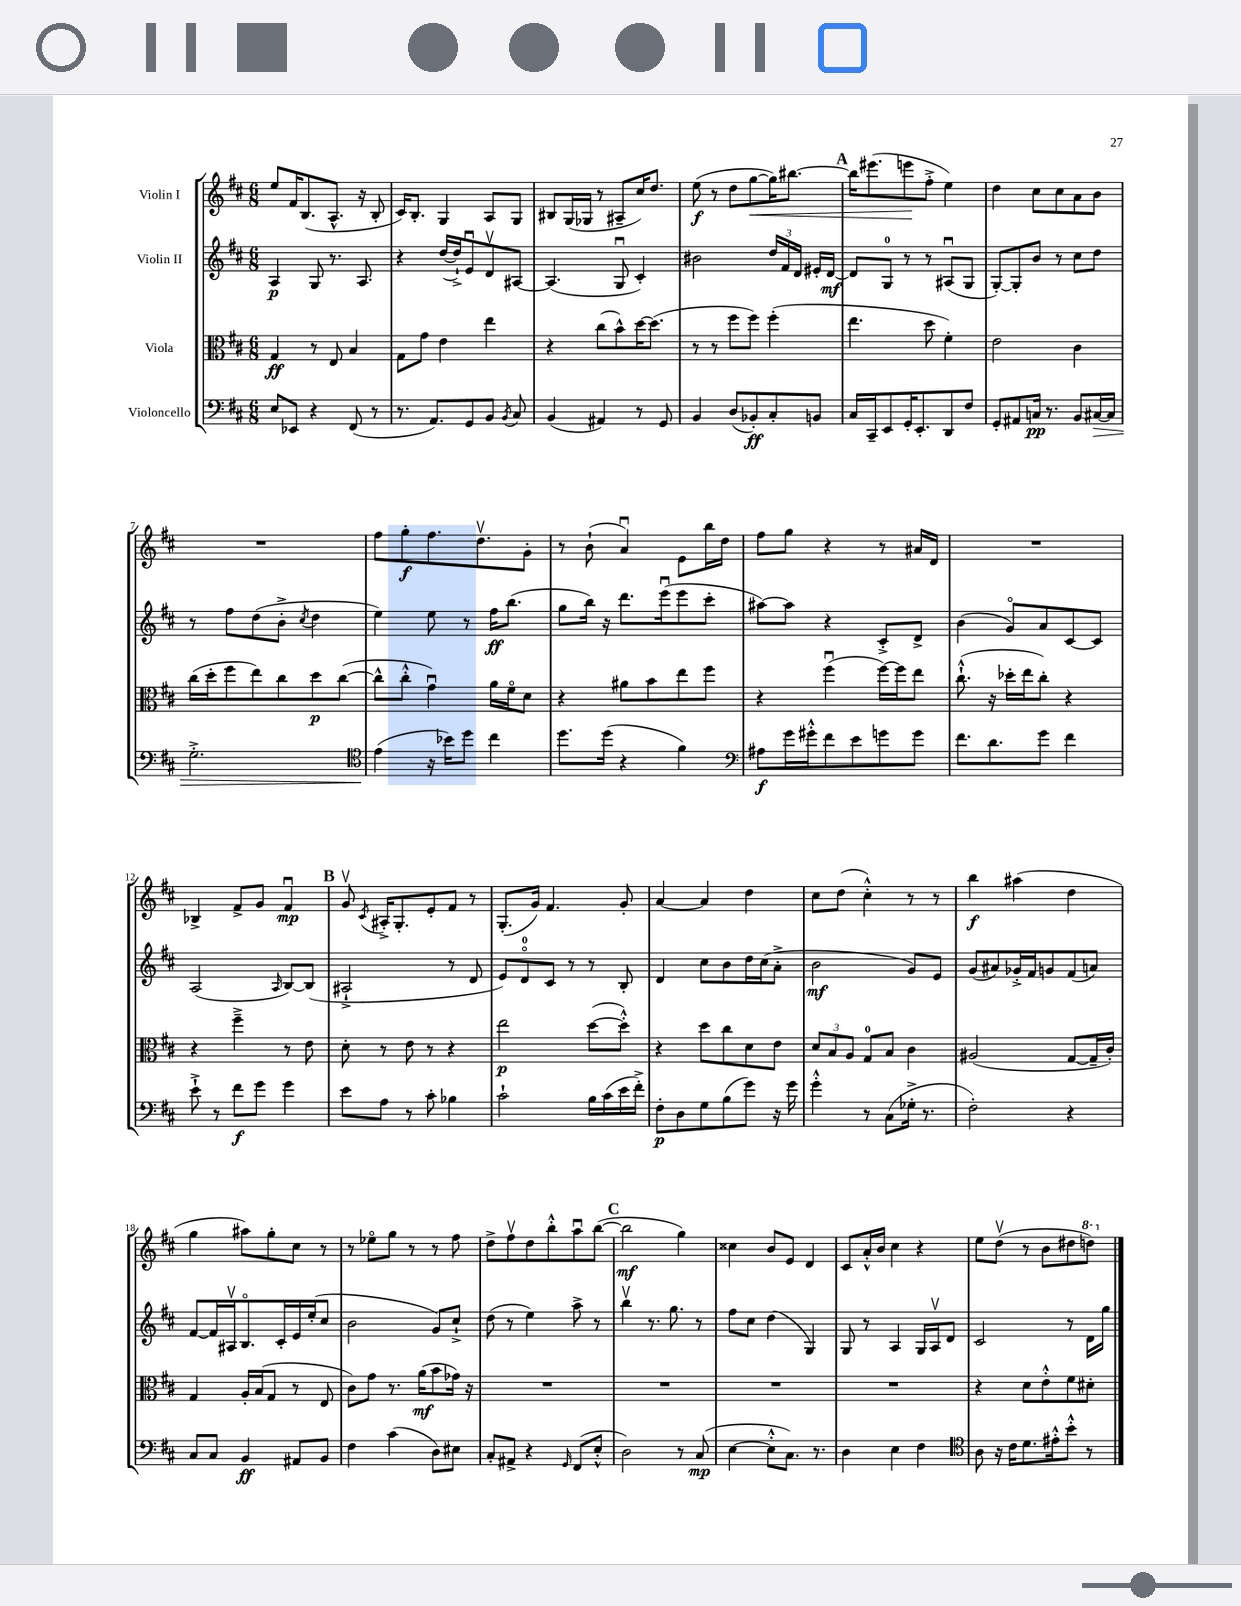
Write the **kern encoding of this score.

**kern	**dynam	**kern	**dynam	**kern	**dynam	**kern	**dynam
*part4	*part4	*part3	*part3	*part2	*part2	*part1	*part1
*staff4	*staff4	*staff3	*staff3	*staff2	*staff2	*staff1	*staff1
*I"Violoncello	*	*I"Viola	*	*I"Violin II	*	*I"Violin I	*
*clefF4	*	*clefC3	*	*clefG2	*	*clefG2	*
*k[f#c#]	*	*k[f#c#]	*	*k[f#c#]	*	*k[f#c#]	*
*M6/8	*	*M6/8	*	*M6/8	*	*M6/8	*
=1	=1	=1	=1	=1	=1	=1	=1
8E/L	.	4G/	ff	4A/	p	8ee/L	.
8EE-X/J	.	.	.	.	.	16f#/K	.
.	.	.	.	.	.	(8.B/	.
4r	.	8r	.	8G/	.	.	.
.	.	8E/	.	8.r	.	8.A^^/J	.
(8FF#/	.	4B/	.	.	.	.	.
.	.	.	.	8.A/	.	16r	.
8r	.	.	.	.	.	8B'/	.
=2	=2	=2	=2	=2	=2	=2	=2
8.r	.	8G\L	.	4r	.	16c#/KL)	.
.	.	.	.	.	.	8.B'/J	.
.	.	8g\J	.	.	.	.	.
8.AA/L)	.	.	.	.	.	.	.
.	.	4e\	.	([16dd/LL	.	4G/	.
.	.	.	.	16dd`^/J])	.	.	.
8GG/	.	.	.	8eu/	.	.	.
8BB/J	.	4ee\	.	8dv/	.	8A/L	.
8qBB/	.	.	.	.	.	.	.
8C#/	.	.	.	[8A#X/J	.	8G/J	.
=3	=3	=3	=3	=3	=3	=3	=3
(4BB/	.	4r	.	(4.A#/]	.	8B#X/L	.
.	.	.	.	.	.	(16G/L	.
.	.	.	.	.	.	16G-X/JJ	.
4AA#X/)	.	(8cc#\L	.	.	.	8r	.
.	.	8b^^\)	.	8Gu/	.	8A#X~/L	.
8r	.	[16dd\K	.	4c#'/)	.	16cc#/K)	.
.	.	(8.dd\J]	.	.	.	8.dd/J	.
8GG/	.	.	.	.	.	.	.
=4	=4	=4	=4	=4	=4	=4	=4
4BB/	.	8r	.	2b#X\	.	(8ee\	f
.	.	8r	.	.	.	8r	.
(8D/L	.	8ff#\L	.	.	.	8dd\L	.
!	!	!	!	!	!	!	!LO:HP:b
8BB-X'/)	ff	8ff#\J)	.	.	.	[8gg\	<
8C#'/	.	(4ff#'\	.	24dd/LL	.	16gg\K])	.
.	.	.	.	24f#/	.	.	.
.	.	.	.	.	.	[8.bb#X\J	.
.	.	.	.	24d/JJ	.	.	.
8BBn/J	.	.	.	16e#X'/LL	.	.	.
.	.	.	.	[16d/JJ	mf	.	.
!!LO:REH:place=s1:t=A
=5	=5	=5	=5	=5	=5	=5	=5
16C#/LL	.	4.ee\	.	8d/L]	.	16bb#\KL]	.
16CC#~/J	.	.	.	.	.	(8.eee#X\	.
8EE/	.	.	.	8G/J	.	.	.
16GG'/K	.	.	.	8r	.	8eeen\	.
8.EE'/	.	.	.	.	.	.	.
.	.	8dd\	.	8r	.	8ff#'^\J	[
8DD/	.	4f#'\)	.	(8A#Xu/L	.	4ee\)	.
8F#/J	.	.	.	8G/J	.	.	.
=6	=6	=6	=6	=6	=6	=6	=6
8GG'/L	.	2e\	.	[8G'/L)	.	4dd\	.
8AA#X/	.	.	.	8G'/]	.	.	.
16Cn/Jk	pp	.	.	8b/J	.	8cc#\L	.
8.r	.	.	.	.	.	.	.
.	.	.	.	8r	.	8cc#\	.
8BB/L	.	4c#\	.	8cc#\L	.	8a\	.
!	!LO:HP:b	!	!	!	!	!	!
[16C#X/L	>	.	.	8dd\J	.	8b\J	.
16C#/JJ]	.	.	.	.	.	.	.
!!LO:LB:g=z
=7	=7	=7	=7	=7	=7	=7	=7
2.G'^\	.	(16cc#\LL	.	8r	.	2.r	.
.	.	16dd'\J	.	.	.	.	.
.	.	8ff#\	.	8ff#\L	.	.	.
.	.	8ee\)	.	(8dd\	.	.	.
.	.	8cc#\	.	8b'^\J	.	.	.
.	.	.	.	8qcc#/	.	.	.
.	.	8dd\	p	4dd\	.	.	.
.	.	([8cc#\J	.	.	.	.	.
=8	=8	=8	=8	=8	=8	=8	=8
*clefC4	*	*	*	*	*	*	*
(4e\	.	8cc#^^\L]	.	4ee\)	.	8ff#\L	.
.	.	8cc#'^^\J	.	.	.	8gg'\	f
16r	]	4gu\)	.	8ee\	.	8.ff#\	.
16b-X\KL)	.	.	.	.	.	.	.
8dd\J	.	.	.	8r	.	.	.
.	.	.	.	.	.	8.ddv\	.
4cc#\	.	16a\LL	.	16ff#\KL	ff	.	.
.	.	16f#\J	.	(8.bb\J	.	.	.
.	.	8d\J	.	.	.	8g'\J	.
=9	=9	=9	=9	=9	=9	=9	=9
8.dd\L	.	4r	.	8gg\L	.	8r	.
.	.	.	.	16bb\Jk)	.	(8b`\	.
(16dd\Jk	.	.	.	16r	.	.	.
4r	.	8a#X\L	.	8.ddd\L	.	4au/)	.
.	.	8b\	.	.	.	.	.
.	.	.	.	(16eeeu\k	.	.	.
4f#\)	.	8ee\	.	8eee\	.	8e\L	.
.	.	8ff#\J	.	8ccc#'\J	.	16bb\L	.
.	.	.	.	.	.	16dd\JJ	.
=10	=10	=10	=10	=10	=10	=10	=10
*clefF4	*	*	*	*	*	*	*
8A#X\L	f	4r	.	[8aa#X\L)	.	8ff#\L	.
16g\L	.	.	.	8aa#\J]	.	8gg\J	.
16g#X'^^\J	.	.	.	.	.	.	.
8f#\	.	(4ff#u\	.	4r	.	4r	.
8e\	.	.	.	.	.	.	.
8gn\	.	[16ff#\LL)	.	8c#'^/L	.	8r	.
.	.	16ff#\J]	.	.	.	.	.
8g\J	.	8ee\J	.	8d^/J	.	16a#X/LL	.
.	.	.	.	.	.	16d/JJ	.
=11	=11	=11	=11	=11	=11	=11	=11
8.f#\L	.	(8.cc#`^^\	.	(4b\	.	2.r	.
8.d\	.	16r	.	.	.	.	.
.	.	16dd-X'\LL	.	8g/L)	.	.	.
.	.	16ee\J	.	.	.	.	.
8g\J	.	8cc#'\J)	.	8a/	.	.	.
4f#\	.	4r	.	[8c#/	.	.	.
.	.	.	.	8c#/J]	.	.	.
!!LO:LB:g=z
=12	=12	=12	=12	=12	=12	=12	=12
8e`^\	.	4r	.	(2A/	.	4B-X^/	.
8r	.	.	.	.	.	.	.
8f#\L	f	4ff#~^\	.	.	.	8f#^/L	.
8g\J	.	.	.	.	.	8g/J	.
.	.	.	.	16qqA/	.	.	.
4g\	.	8r	.	[8B/L)	.	4f#u/	mp
.	.	8e\	.	(8B/J]	.	.	.
!!LO:REH:place=s1:t=B
=13	=13	=13	=13	=13	=13	=13	=13
8e\L	.	8d'\	.	2A#X`^/	.	8gv/	.
.	.	.	.	.	.	8qc#/	.
8A\J	.	8r	.	.	.	16A#X'^/KL	.
.	.	.	.	.	.	8.G'/	.
8r	.	8e\	.	.	.	.	.
8c#'\	.	8r	.	.	.	8e'/	.
4B-X\	.	4r	.	8r	.	8f#/J	.
.	.	.	.	8d/	.	8r	.
=14	=14	=14	=14	=14	=14	=14	=14
2c#`\	.	2ee\	p	8e/L)	.	(8.G'/L	.
.	.	.	.	8d/	.	.	.
.	.	.	.	.	.	16g/Jk)	.
.	.	.	.	8c#/J	.	4.f#/	.
.	.	.	.	8r	.	.	.
16B\LL	.	([8dd\L	.	8r	.	.	.
(16c#\	.	.	.	.	.	.	.
16e\	.	8dd'^^\J])	.	8B'/	.	8g'/	.
16f#'^\JJ)	.	.	.	.	.	.	.
=15	=15	=15	=15	=15	=15	=15	=15
8F#'\L	p	4r	.	4d/	.	[4a/	.
8D\	.	.	.	.	.	.	.
8G\	.	8dd\L	.	8cc#\L	.	4a/]	.
(8B\	.	8cc#\	.	8b\	.	.	.
8g\J)	.	8d\	.	16dd\L	.	4dd\	.
.	.	.	.	(16cc#\J	.	.	.
16r	.	8e\J	.	8a'^\J	.	.	.
16g\	.	.	.	.	.	.	.
=16	=16	=16	=16	=16	=16	=16	=16
4g'^^\	.	12d/L	.	2b\	mf	8cc#\L	.
.	.	12B/	.	.	.	.	.
.	.	.	.	.	.	(8dd\J	.
.	.	12A/J	.	.	.	.	.
8r	.	8G/L	.	.	.	4cc#'^^\)	.
(8C#\L	.	8B/J	.	.	.	.	.
16G-X'^\Jk	.	4c#\	.	8g/L)	.	8r	.
8.r	.	.	.	.	.	.	.
.	.	.	.	8e/J	.	8r	.
=17	=17	=17	=17	=17	=17	=17	=17
2F#'\)	.	(2A#X/	.	(8g/L	.	4bb\	f
.	.	.	.	8a#X/)	.	.	.
.	.	.	.	16g-X'^/L	.	(4aa#X\	.
.	.	.	.	16f#/J	.	.	.
.	.	.	.	8gn/	.	.	.
4r	.	[8G/L	.	(8f#/	.	4dd\	.
.	.	16G~/L]	.	8an/J)	.	.	.
.	.	16c#'/JJ)	.	.	.	.	.
!!LO:LB:g=z
=18	=18	=18	=18	=18	=18	=18	=18
8C#/L	.	4G/	.	[8f#/L	.	4gg\	.
8C#/J	.	.	.	16f#/L]	.	.	.
.	.	.	.	16A#Xv/J	.	.	.
4BB/	ff	16A'/LL	.	8.B/	.	8aa#X\L)	.
.	.	(16B/J	.	.	.	.	.
.	.	8G/J	.	.	.	8gg'\	.
.	.	.	.	16c#'/L	.	.	.
8AA#X/L	.	8r	.	16e/	.	8cc#\J	.
.	.	.	.	(16ee'/J	.	.	.
8BB/J	.	8E/	.	8cc#/J	.	8r	.
=19	=19	=19	=19	=19	=19	=19	=19
4F#\	.	8c#\L)	.	2b\	.	8r	.
.	.	8g\J	.	.	.	8ee-X\L	.
(4c#\	.	8.r	.	.	.	8gg\J	.
.	.	.	.	.	.	8r	.
.	.	(16a\KL	mf	.	.	.	.
8D\L)	.	8b\	.	8g/L)	.	8r	.
8E#X\J	.	16g-X\Jk)	.	8cc#`^/J	.	8ff#\	.
.	.	16r	.	.	.	.	.
=20	=20	=20	=20	=20	=20	=20	=20
8C#'/L	.	2.r	.	(8dd\	.	8dd^\L	.
8AA#X^/J	.	.	.	8r	.	8ff#v\	.
4r	.	.	.	4ee\)	.	8dd\	.
.	.	.	.	.	.	8bb'^^\	.
16qqGG/	.	.	.	.	.	.	.
(8FF#/L	.	.	.	8aa^\	.	8aau\	.
8E'^^/J	.	.	.	8r	.	([8bb\J	.
!!LO:REH:place=s1:t=C
=21	=21	=21	=21	=21	=21	=21	=21
2D\)	.	2.r	.	4bbv\	.	2bb\]	mf
.	.	.	.	8.r	.	.	.
.	.	.	.	8.gg\	.	.	.
8r	.	.	.	.	.	4gg\)	.
(8C#/	mp	.	.	8r	.	.	.
=22	=22	=22	=22	=22	=22	=22	=22
[4E\	.	2.r	.	8ff#\L	.	4cc##X\	.
.	.	.	.	8cc#\J	.	.	.
8E'^^\L]	.	.	.	(4dd\	.	8b/L	.
8.C#\J)	.	.	.	.	.	8e/J	.
.	.	.	.	4G/)	.	4d/	.
8.r	.	.	.	.	.	.	.
=23	=23	=23	=23	=23	=23	=23	=23
4D\	.	2.r	.	8G/	.	8c#/L	.
.	.	.	.	8r	.	16a'^^/L	.
.	.	.	.	.	.	16b/JJ	.
4E\	.	.	.	4A/	.	4cc#\	.
4F#\	.	.	.	16G/LL	.	4r	.
.	.	.	.	16Av/J	.	.	.
.	.	.	.	8d/J	.	.	.
=24	=24	=24	=24	=24	=24	=24	=24
*clefC4	*	*	*	*	*	*	*
8A\	.	4r	.	2c#/	.	8ee\L	.
16r	.	.	.	.	.	(8ddv\J	.
16c#\KL	.	.	.	.	.	.	.
8.d\	.	8d\L	.	.	.	8r	.
.	.	8e'^^\	.	.	.	8b\L	.
16e#X'^^\k	.	.	.	.	.	.	.
8b'^^\J	.	8f#\	.	8r	.	8dd#X\	.
*	*	*	*	*	*	*8va	*
8r	.	8d#X'\J	.	16d\LL	.	8dddn\J)	.
.	.	.	.	16gg\JJ	.	.	.
*	*	*	*	*	*	*X8va	*
==	==	==	==	==	==	==	==
*-	*-	*-	*-	*-	*-	*-	*-
